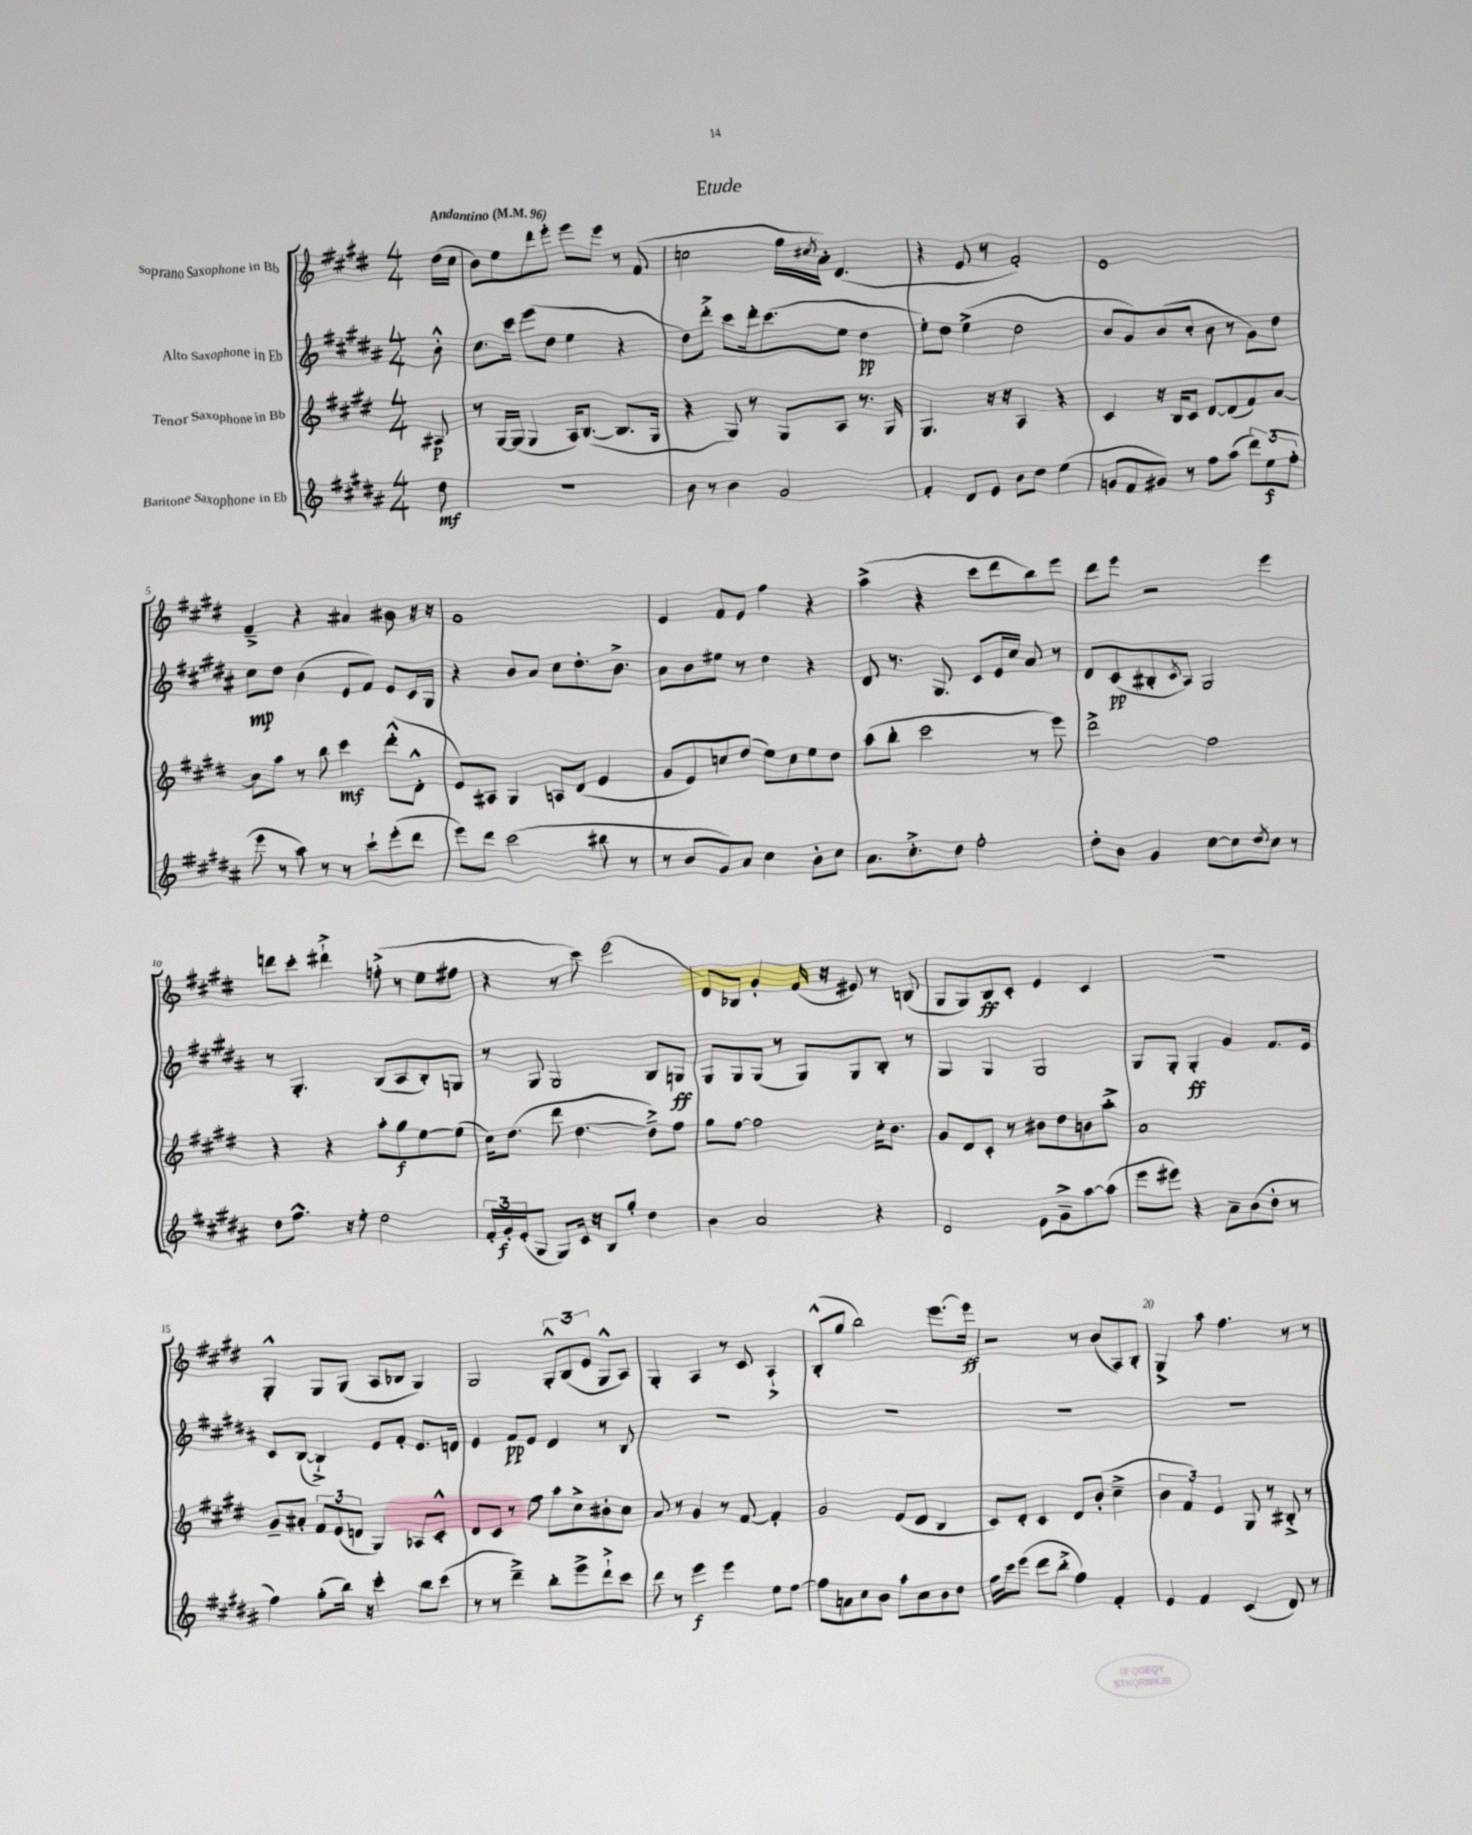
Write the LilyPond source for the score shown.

\header { title = "Etude" }
<<
\new StaffGroup <<
\new Staff = "s0" \with { instrumentName = "Soprano Saxophone in Bb" } {
    \clef treble \key e \major \numericTimeSignature \time 4/4 \partial 8 \tempo "Andantino" 4 = 96
    dis''16( cis''16 |
    b'8) e''8 dis'''8 e'''8-. e'''8 e'''8 r8 fis'8( |
    c''2 gis''16 \acciaccatura { cis''8 } a'16-.) dis'4.( |
    r4 e'8 r8 fis'2-.) |
    e'1 |
    fis'4---> r4 ais'4 bis'8 r16 r16 |
    gis'1 |
    e'4 fis'8 e'8 fis''4 r4 |
    a''4->( r4 cis'''8 dis'''8 b''8) e'''8 |
    dis'''8 e'''8 r2 e'''4 |
    d'''8 cis'''8-. dis'''4-!-> f''8-.->( r8 e''8 fis''8 |
    r4 r8 cis'''8) e'''2( |
    dis'8) bes8 gis'4-. fis'16( r16 eis'8) r8 b8( |
    gis8 gis8) b8\ff cis'8-. e'4 cis'4 |
    R1 |
    gis4-.-^ gis8 gis8( a8 bes8 gis4) |
    gis2 \tuplet 3/2 { gis8-.-^ b8( e'8 } gis8-^ a8) |
    gis4-. a4 r8 cis'8 a4-!-> |
    b8-.-^( gis''8 b''2) e'''8.~ e'''16\ff |
    r2 r8 b'8( a8) b8-. |
    gis4-> a''8 fis''4. r8 r8 \bar "|." |
}
\new Staff = "s1" \with { instrumentName = "Alto Saxophone in Eb" } {
    \clef treble \key b \major \numericTimeSignature \time 4/4 \partial 8
    b'8-.-^ |
    cis''8. cis'''16 e'''8( dis''8 e''4 r4 |
    dis''8) dis'''8-.-> cis'''8 dis'''16-. cis'''8.( e''8 dis''4\pp |
    e''8-.) dis''8 e''4->( dis''2 |
    b'8 gis'8) b'8( cis''8-. b'8 r8 gis'8) dis''8 |
    cis''8\mp dis''8 b'4( e'8 fis'8) e'8 cis'16 gis16 |
    r4 b'8 ais'8 cis''8 dis''8.-. b'8.-> |
    ais'8 b'8 eis''8 r8 dis''4 r4 |
    dis'8 r8. gis8. cis'8 e'16 cis''16 ais'8 r8 |
    dis'8 cis'8\pp( bis8-. \acciaccatura { cis'8 } ais8) gis2 |
    r8 gis4.-. b8( ais8 b8-.) g8 |
    r8 gis8 gis2 b8 g8\ff |
    gis8 gis8 gis8( r8 gis8) gis8 b8-. r8 |
    gis4 gis4 gis2 |
    gis8 gis8-. gis4-.\ff gis'4 fis'8. e'16 |
    cis'8 b8~( b4-!->) e'8 fis'8-. e'8. d'16 |
    e'4 fis'8\pp e'8 dis'4 r8 b8 |
    R1 |
    R1 |
    R1 |
    R1 \bar "|." |
}
\new Staff = "s2" \with { instrumentName = "Tenor Saxophone in Bb" } {
    \clef treble \key e \major \numericTimeSignature \time 4/4 \partial 8
    ais8\p |
    r8 gis16~ gis16( gis4 a16) b8.~( b8. gis16 |
    r4 gis8) r8 gis8 a8 r8. gis16 |
    gis4. r16 r16 a4 r4 |
    cis'4 r16 b16 cis'8 dis'8~ dis'8( fis'8) a'8~ |
    a'8 a''8 r8 b''8 cis'''4\mf dis'''8-.-^( dis'8-.-^ |
    e'8) ais8 gis4 a8 dis'8( e'4 |
    gis'8 e'8) c''8 dis''8( e''8) c''8 e''8 dis''8 |
    a''8( b''8-. cis'''2 r8 e'''8) |
    dis'''2-> fis''2 |
    r4 r4 a''8-. gis''8\f e''8~ e''8( |
    cis''16) dis''8.( dis'''8 dis''4.~ dis''8--->) fis''8 |
    gis''8 fis''8~ fis''2 cis''16-. b'8. |
    gis'8 dis'8 cis'8-. r8 bis'8 dis''8 b'8 a''8-.-> |
    a'1 |
    gis'8-- ais'8-. \tuplet 3/2 { fis'8 e'8( d'8 } gis4) aes8 cis'8-.-^ |
    dis'8 cis'8 r8 fis''8 a''8 cis''8-> bis'8-. cis''8 |
    a'8 r8 gis'4 r8 fis'8~ fis'4-. |
    gis'2 e'8( dis'8 b4 |
    cis'8) dis'8-. cis'4 dis'8 b'8-.( cis''4---> |
    \tuplet 3/2 { b'4 fis'4) e'4 } gis8 r8 bis8-.-> r8 \bar "|." |
}
\new Staff = "s3" \with { instrumentName = "Baritone Saxophone in Eb" } {
    \clef treble \key b \major \numericTimeSignature \time 4/4 \partial 8
    dis''8\mf |
    R1 |
    b'8 r8 b'4 gis'2 |
    fis'4-. dis'8 e'8 b'8 dis''8 e''4( |
    g'8 fis'8 gis'8) r8 fis''8 ais''8( \tuplet 3/2 { dis'''8) e''8\f( fis''8-. } |
    e'''8 r8 ais''8) r8 r8 cis'''8-! e'''8-.( dis'''8 |
    e'''8) dis'''8 cis'''2( bis''8 r8 |
    r8 b'8 gis'8) ais'8 cis''4 b'8-. cis''8 |
    ais'8. cis''8.-.-> dis''8 fis''2-. |
    dis''8-. b'8 gis'4 cis''8~ cis''8 \acciaccatura { dis''8 } cis''8 r8 |
    dis''8 fis''8.-^ r16 e''8-. dis''2 |
    \tuplet 3/2 { fis'16-. gis'16-.\f e'16-.( } gis8 gis8) cis'16 r16 b8 gis''8-. dis''4 |
    b'4 ais'2 r4 |
    dis'2 e'8 gis'8---> ais''8~ ais''8( |
    e'''8 eis'''8) r4 ais'8-- b'8( dis''8-. r8 |
    fis''4) gis''8-.( b''16) r16 cis'''4-. b''8 cis'''8( |
    r8 r8 dis'''4--->) b''8-. e'''8-> dis'''8-!-> cis'''8 |
    dis'''8 r8 e'''4\f e'''4 e''8 fis''8~ |
    fis''8 a'8 cis''8 b'8 ais''8 cis''8 b'8 dis''8 |
    fis''16 cis'''16 e'''8( dis'''8 b''8-.-> fis''4) fis'4-. |
    e'4 fis'4 cis'4( dis'8) r8 \bar "|." |
}
>>
>>
\layout { \context { \Score \override BarNumber.break-visibility = ##(#f #t #t) barNumberVisibility = #(every-nth-bar-number-visible 5) } }
